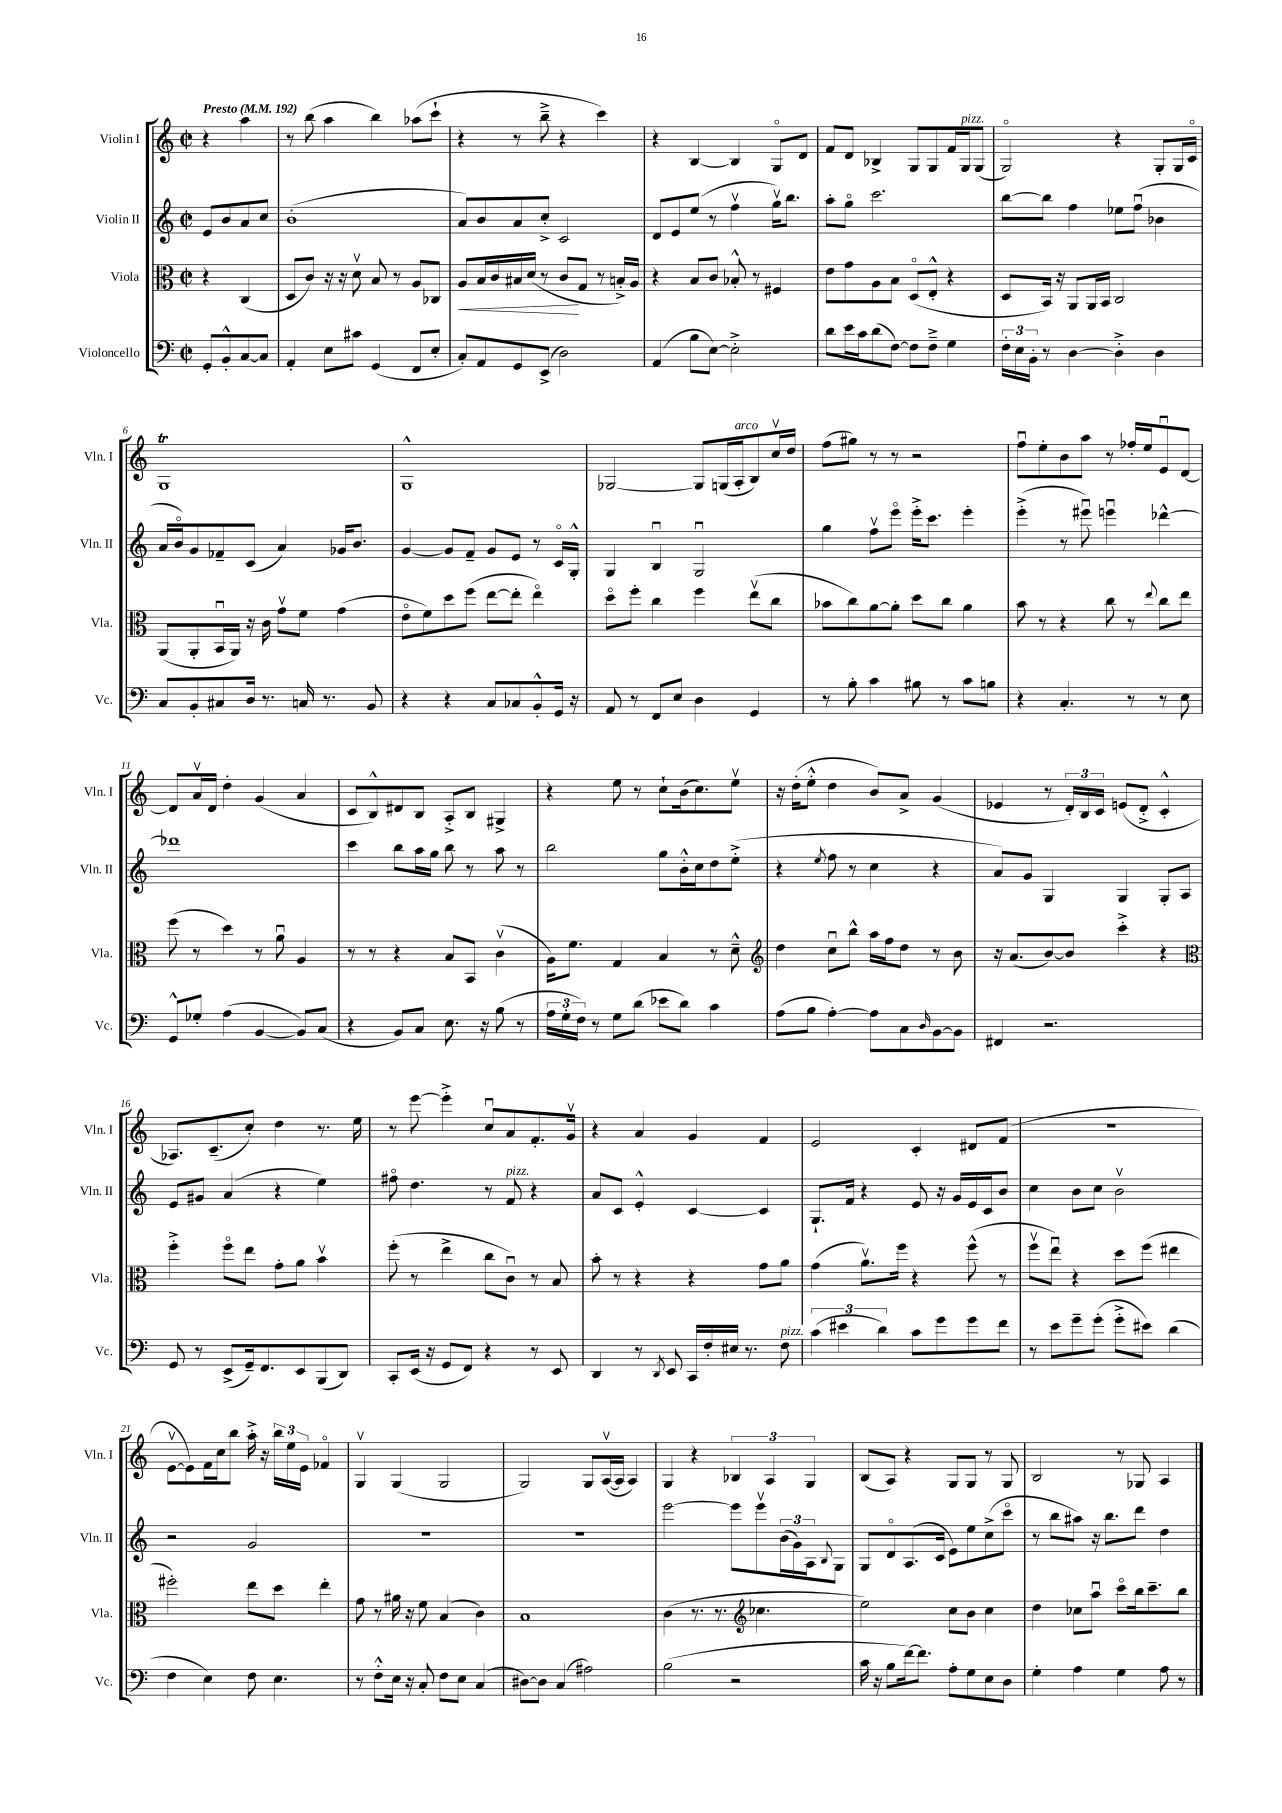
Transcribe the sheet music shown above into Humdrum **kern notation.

**kern	**kern	**kern	**kern
*staff4	*staff3	*staff2	*staff1
*clefF4	*clefC3	*clefG2	*clefG2
*k[]	*k[]	*k[]	*k[]
*M2/2	*M2/2	*M2/2	*M2/2
*met(c|)	*met(c|)	*met(c|)	*met(c|)
*MM192	*MM192	*MM192	*MM192
8GG'/L	4r	8e/L	4r
8BB'^^/	.	8b/	.
[8C/	(4C/	8a/	4aa\
8C/]J	.	8cc/J	.
=	=	=	=
4AA'/	8D/L	(1b'	8r
.	8c/J)	.	(8bb\
8E\L	16r	.	4aa\
.	16r	.	.
8c#\J	8dv\	.	.
(4GG/	8B/	.	4bb\)
.	8r	.	.
8FF/L	8A/L	.	(8aa-\L
8E'/J	8C-/J	.	8ccc`\J
=	=	=	=
8C'/L)	8A/L	8a/L)	4r
8AA/	16B/L	8b/	.
.	16c/	.	.
8GG/	16B#/	8a/	8r
.	(16d/JJ	.	.
(8EE^/J	8r	8cc'^/J	8bb~^\
2D\)	8c/L	2c/	4r
.	8G/J	.	.
.	8r	.	4ccc\)
.	16B'^/LL)	.	.
.	16A/JJ	.	.
=	=	=	=
(4AA/	4r	8d/L	4r
.	.	8e/	.
8B\L	8B/L	(8ee/J	[4B/
[8E\J)	8c/J	8r	.
2E'^\]	8B-'^^/	4ffv\	4B/]
.	8r	.	.
.	4F#/	16ggv\LK)	8Go/L
.	.	8.bb\J	.
.	.	.	8d/J
=	=	=	=
8d\L	8e\L	8aa'\L	8f/L
16e\L	8g\	8ggo\J	8d/J
16c\J	.	.	.
(8d\	8A\	2.ccc\	4B-^/
[8F\J)	8B\J	.	.
8F\]L	(8Do/L	.	8G/L
8F~^\J	8E'^^/J	.	8G/
4G\	4r	.	16f/L
.	.	.	16G/J
.	.	.	(8G/J
=	=	=	=
24F'\LL	8D/L	[8bb\L	2Go/)
24E\	.	.	.
24BB'\JJ	.	.	.
8r	16BB/Jk)	8bb\]J	.
.	16r	.	.
[4D\	8AA/L	4ff\	.
.	16AA/L	.	.
.	16BB/JJ	.	.
4D'^\]	2C/	8ee-\L	4r
.	.	(8ffu\J	.
4D\	.	4b-\	8G'/L
.	.	.	16G/L
.	.	.	16co/JJ
=	=	=	=
8C/L	(8AA/L	16a/LL	1G
.	.	16bo/J)	.
8BB'/	8AA'/	8g/	.
8C#/	16BBu/L	8f-~/	.
.	16AA/JJ)	.	.
16D/Jk	16r	(8c/J	.
8.r	16c\	.	.
.	8gv\L	4a/)	.
16C/	8f\J	.	.
8.r	.	.	.
.	(4g\	16g-/LK	.
.	.	8.b/J	.
8BB/	.	.	.
=	=	=	=
4r	8eo\L	[4g/	1G^^
.	8f\)	.	.
4r	8dd\	8g/]L	.
.	(8ff\J	8f~/J	.
8C/L	[8ee\L	8g/L	.
8C-/	8ee'\]J	8e/J	.
8BB'^^/	4eeo\)	8r	.
16GG/Jk	.	16co/LL	.
16r	.	16G'^^/JJ	.
=	=	=	=
8AA/	8ddo\L	4G/	[2G-/
8r	8ff'\J	.	.
8FF/L	4cc\	4Bu/	.
8E/J	.	.	.
4D\	4ff\	2Gu/	8G-/]L
.	.	.	(16G/L
.	.	.	16A'/J
4GG/	(8eev\L	.	8B/)
.	8cc\J	.	16ccv/L
.	.	.	16dd/JJ
=	=	=	=
8r	8b-\L	4gg\	(8ff\L
8B'\	8cc\)	.	8gg#\J)
4c\	[8a\	8ffv\L	8r
.	8a'\]J	8eeeo\J	8r
8B#\	8dd\L	16eee'^\LK	2r
.	.	8.ccc\J	.
8r	8cc\J	.	.
8c\L	4a\	4eee'\	.
8B\J	.	.	.
=	=	=	=
4r	8b\	(4eee'^\	8ffu\L
.	8r	.	8ee'\
4.C'/	4r	8r	8b\
.	.	8eee#u\)	8aa\J
.	8cc\	4eeeu\	8r
8r	8r	.	16ff-'/LL
.	.	.	16ee/J
.	8qqee/	.	.
8r	8cc\L	[4ddd-^^\	8eu/
8E\	8ee\J	.	[8d/J
=	=	=	=
8GG^^/L	(8ff\	1ddd-]	8d/]L
8G-'/J	8r	.	16av/L
.	.	.	16d/JJ
(4A\	4dd\)	.	4dd'\
[4BB/	8r	.	(4g/
.	8au\	.	.
8BB/]L)	4A/	.	4a/
(8C/J	.	.	.
=	=	=	=
4r	8r	4ccc\	8c/L
.	8r	.	8B^^/)
8BB/L)	4r	8bb\L	8d#/
8C/J	.	16aa\L	8B/J
.	.	16gg\JJ	.
8.E\	8B/L	8bb\	8A'^/L
.	8BB/J	8r	8B/J
16r	.	.	.
(8B\	(4cv\	8aa\	4G#^/
8r	.	8r	.
=	=	=	=
24A\LL	16A\LK)	2bb\	4r
24G'\	.	.	.
.	8.f\J	.	.
24F\JJ)	.	.	.
8r	.	.	.
8G\L	4G/	.	8ee\
(8d\J	.	.	8r
8e-\L	4B/	8gg\L	8cc`\L
8d\J)	.	16b'^^\L	(16b\k
.	.	16cc\J	8.cc\)
4c\	8r	8dd\	.
.	8d~^^\	(8ee'^\J	8eev\J
=	=	=	=
*	*clefG2	*	*
(8A\L	4dd\	4r	16r
.	.	.	(16dd'\LK
8B\J	.	.	8ee'^^\J
.	.	8qee/	.
[4A'\)	8ccu\L	8ff\	4dd\
.	8bb^^\J	8r	.
8A\]L	16aa\LL	4cc\	8b/L)
.	16ff\J	.	.
8C\	8dd\J	.	8a^/J
16qqD/	.	.	.
[8BB\	8r	4r	(4g/
8BB\]J	8b\	.	.
=	=	=	=
4FF#/	16r	8a/L)	4e-/
.	(8.a/L	.	.
.	.	8g/J	.
2.r	[8b/)	4G/	8r
.	8b/]J	.	24d'/LL)
.	.	.	24B/
.	.	.	24c/JJ
.	4ccc'^\	4G/	(8e/L
.	.	.	8d'^/J
.	4r	8G'/L	4c'^^/
.	.	8A/J	.
=	=	=	=
*	*clefC3	*	*
8GG/	4ff'^\	8e/L	8.A-/L)
8r	.	8g#/J	.
.	.	.	(8.c~/
(8EE^/L	8ffo\L	(4a/	.
16GG~/k)	8ee\J	.	8cc'/J)
8.FF/	.	.	.
.	8g'\L	4r	4dd\
8EE/	8a\J	.	.
(8BBB/	4bv\	4ee\)	8.r
8DD/J)	.	.	.
.	.	.	16ee\
=	=	=	=
8CC'/L	(8ff'\	8ff#o\	8r
(16EE/Jk	8r	4.dd\	[8eee\
16r	.	.	.
8GG/L	4ee^\	.	4eee'^\]
8FF/J)	.	.	.
4r	8cc\L	8r	8ccu/L
.	8cu\J)	8f/	8a/
8r	8r	4r	8.f'/
8EE/	8B/	.	.
.	.	.	16gv/Jk
=	=	=	=
4DD/	8b'\	8a/L	4r
.	8r	8c/J	.
8r	4r	4e'^^/	4a/
8qDD/	.	.	.
8EE/	.	.	.
16CC/LL	4r	[4c/	4g/
16F'/	.	.	.
16E#/JJ	.	.	.
8.r	.	.	.
.	8g\L	4c/]	4f/
8F\	8a\J	.	.
=	=	=	=
(6c\	(4g\	8.G`/L	2e/
6e#\	.	.	.
.	.	16f/Jk	.
.	8.av\L)	4r	.
6d\)	.	.	.
.	16ff\Jk	.	.
8c\L	4r	8e/	4c'/
8g\	.	16r	.
.	.	16g/LL	.
8g\	(8ff^^\	16e/	8d#/L
.	.	16c/J	.
8f\J	8r	8b/J	(8f/J
=	=	=	=
8r	8ffv\L	4cc\	1r
8e\L	8eeu\J)	.	.
8g~\	4r	8b\L	.
(8g'\J	.	8cc\J	.
8g'^\L	8dd\L	2bv\	.
8e#\J)	(8ff\J	.	.
(4d\	4ee#\	.	.
=	=	=	=
4F\	2ff#'\)	2r	[8ev\L
.	.	.	8e\])
4E\)	.	.	16f\L
.	.	.	16cc\J
.	.	.	8bb\J
8F\	8ee\L	2g/	16aa'^\
.	.	.	16r
4.E\	8dd\J	.	24bb\LL
.	.	.	24ee\
.	.	.	24e\JJ
.	4ee'\	.	4f-o/
=	=	=	=
8r	8g\	1r	4Gv/
8F'^^\L	8r	.	.
16E\Jk	16a#\	.	(4G/
16r	16r	.	.
8C'/	8f\	.	.
8F\L	(4B/	.	2G/
8E\J	.	.	.
(4C/	4c\)	.	.
=	=	=	=
[8D#\L)	1B	1r	2G/)
8D#\]J	.	.	.
(4C/	.	.	.
2A#\)	.	.	8G/L
.	.	.	([16Av/L
.	.	.	16A/]JJ
.	.	.	4A/)
=	=	=	=
(2B\	(4c\	[2eee\	4G/
.	8.r	.	4r
.	8.r	.	.
2r	.	8eee\]L	6B-/
*	*clefG2	*	*
.	4.cc-\	8eeev\	.
.	.	.	6A/
.	.	(24b\L	.
.	.	24g\)	.
.	.	24A\J	6G/
.	.	8qqB/	.
.	.	8G\J	.
=	=	=	=
16c\	2ee\)	8G/L	(8B/L
16r	.	.	.
8B\L	.	8do/	8A/J)
[16f\k)	.	(8.A/	4r
8.f\]J	.	.	.
.	.	16c/Jk	.
8A'\L	8cc\L	8e\L)	8G/L
8G\	8b\J	8ee\	8G/J
8E\	4cc\	(8cc^\	8r
8D\J	.	8ccco\J	8G/
=	=	=	=
4G'\	4dd\	8r	2B/
.	.	8bb\L	.
4A\	8cc-\L	8aa#\J)	.
.	8aau\J	16r	.
.	.	8.bb\L	.
4G\	8ccco\L	.	8r
.	16bb\k	8ddd\J	8G-/
.	8.ccc~\	.	.
8A\	.	4dd\	4A/
8r	8bb\J	.	.
==	==	==	==
*-	*-	*-	*-
